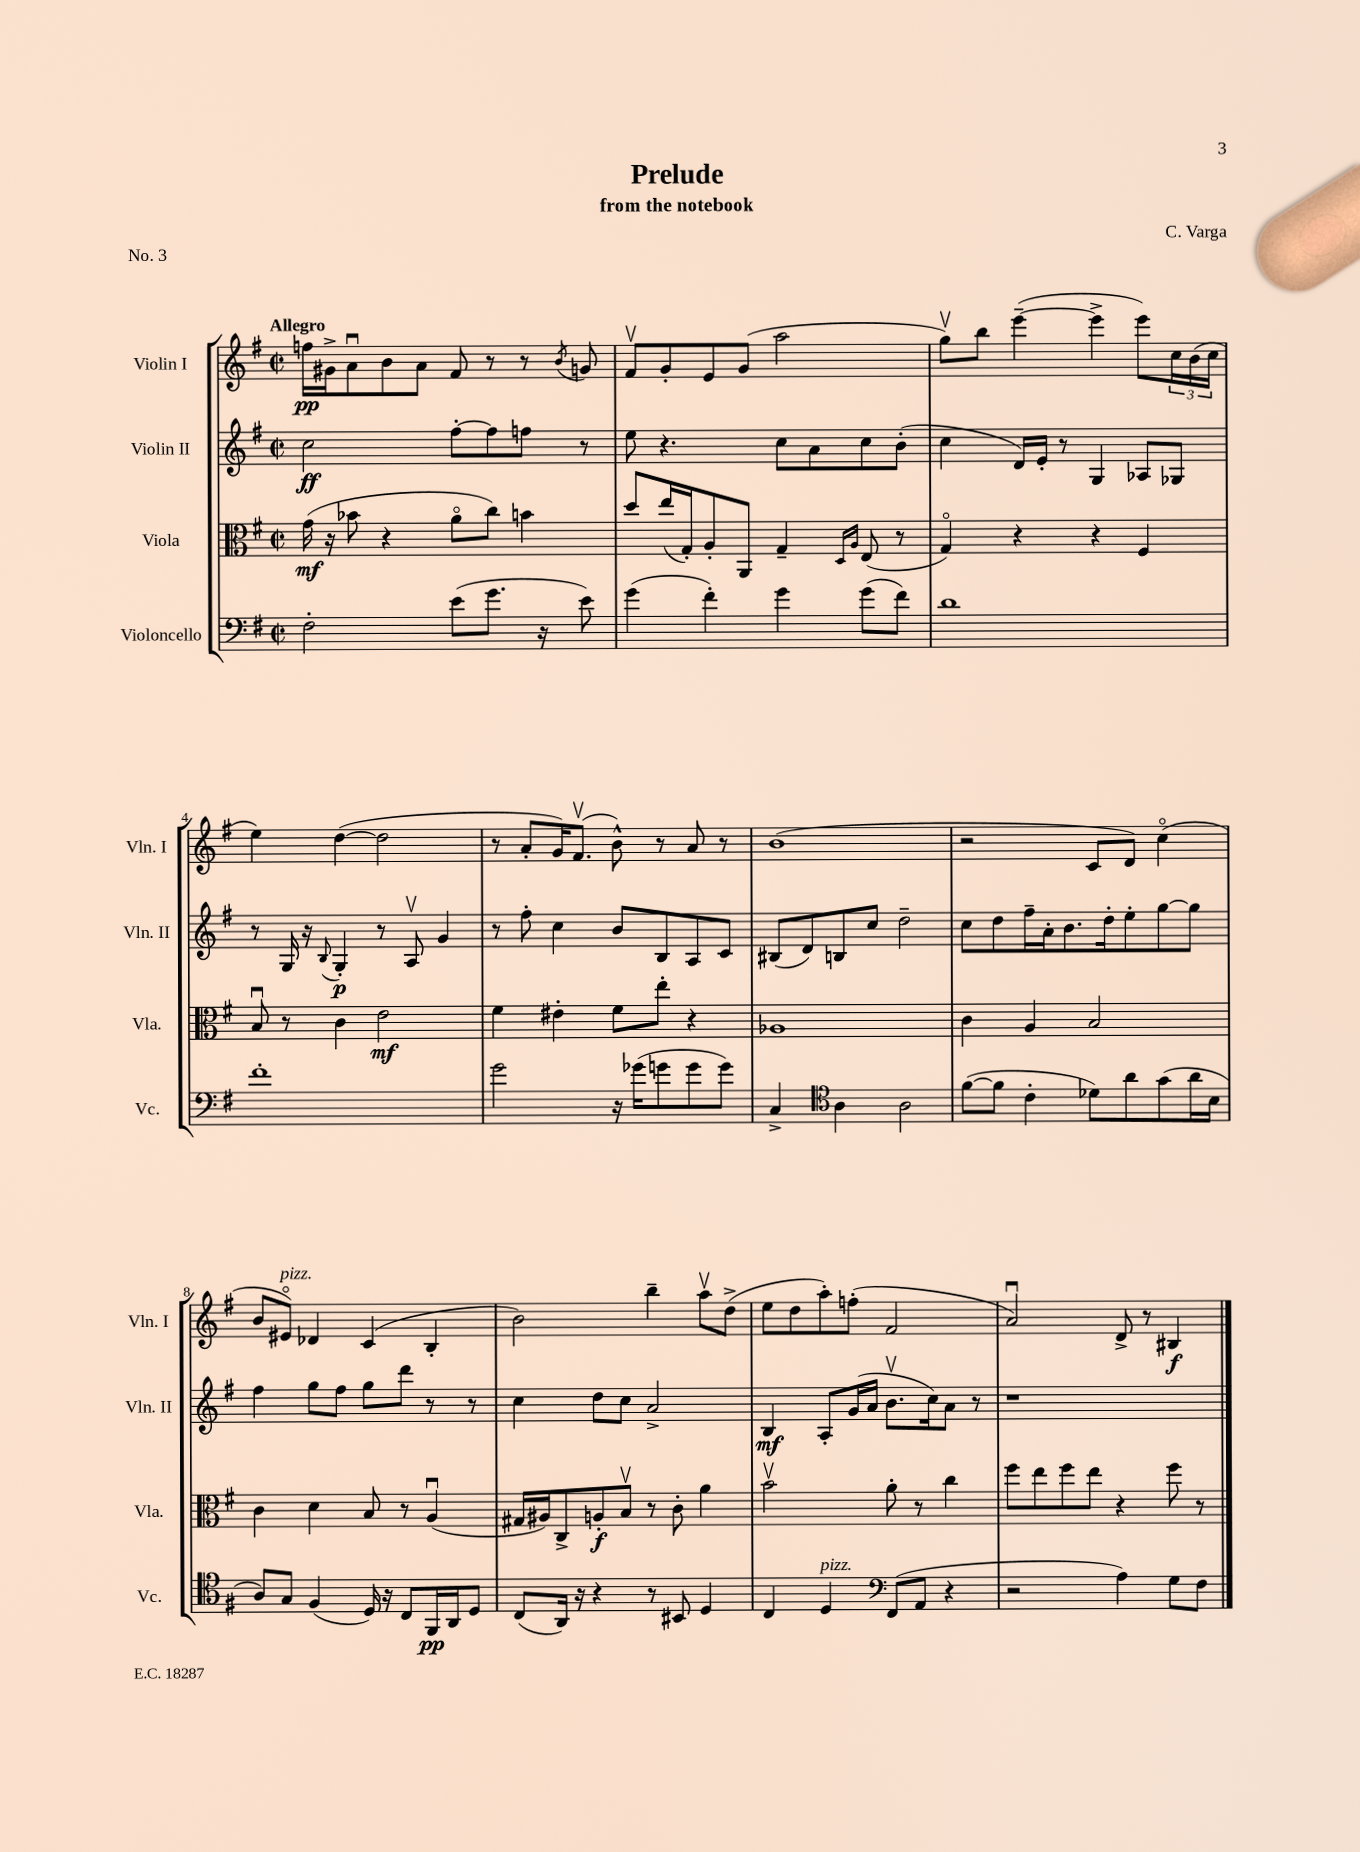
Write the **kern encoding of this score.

**kern	**dynam	**kern	**dynam	**kern	**dynam	**kern	**dynam
*part4	*part4	*part3	*part3	*part2	*part2	*part1	*part1
*staff4	*staff4	*staff3	*staff3	*staff2	*staff2	*staff1	*staff1
*I"Violoncello	*	*I"Viola	*	*I"Violin II	*	*I"Violin I	*
*I'Vc.	*	*I'Vla.	*	*I'Vln. II	*	*I'Vln. I	*
*clefF4	*	*clefC3	*	*clefG2	*	*clefG2	*
*k[f#]	*	*k[f#]	*	*k[f#]	*	*k[f#]	*
*M2/2	*	*M2/2	*	*M2/2	*	*M2/2	*
*met(c|)	*	*met(c|)	*	*met(c|)	*	*met(c|)	*
=1	=1	=1	=1	=1	=1	=1	=1
!	!	!	!	!	!	!LO:TX:a:B:t=Allegro	!
2F#'\	.	(16g\	mf	2cc\	ff	16ffn\LL	pp
.	.	16r	.	.	.	16g#X^\J	.
.	.	8b-X\	.	.	.	8au\	.
.	.	4r	.	.	.	8b\	.
.	.	.	.	.	.	8a\J	.
(8e\L	.	8a\L	.	[8ff#'\L	.	8f#/	.
8.g\J	.	8cc\J)	.	8ff#\]	.	8r	.
.	.	4bn\	.	8ffn\J	.	8r	.
16r	.	.	.	.	.	.	.
.	.	.	.	.	.	8qb/	.
8e\)	.	.	.	8r	.	8gn/	.
=2	=2	=2	=2	=2	=2	=2	=2
(4g\	.	8dd/L	.	8ee\	.	8f#v/L	.
.	.	(16ee/L	.	4.r	.	8g'/	.
.	.	16G'/J)	.	.	.	.	.
4f#'\)	.	8A'/	.	.	.	8e/	.
.	.	8AA/J	.	.	.	(8g/J	.
4g\	.	4G~/	.	8cc\L	.	2aa\	.
.	.	.	.	8a\	.	.	.
.	.	16qqD/LL	.	.	.	.	.
.	.	16qqA/JJ	.	.	.	.	.
(8g\L	.	(8E/	.	8cc\	.	.	.
8f#\J)	.	8r	.	(8b'\J	.	.	.
=3	=3	=3	=3	=3	=3	=3	=3
1d	.	4G/)	.	4cc\	.	8ggv\L)	.
.	.	.	.	.	.	8bb\J	.
.	.	4r	.	16d/LL)	.	([4eee~\	.
.	.	.	.	16e'/JJ	.	.	.
.	.	.	.	8r	.	.	.
.	.	4r	.	4G/	.	4eee^\]	.
.	.	4F#/	.	8A-X/L	.	8eee\L)	.
.	.	.	.	8G-X/J	.	24cc\L	.
.	.	.	.	.	.	(24b\	.
.	.	.	.	.	.	24cc\JJ	.
!!LO:LB:g=z
=4	=4	=4	=4	=4	=4	=4	=4
1f#'	.	8Bu/	.	8r	.	4ee\)	.
.	.	8r	.	16G/	.	.	.
.	.	.	.	16r	.	.	.
.	.	.	.	8qqB/	.	.	.
.	.	4c\	.	4G'/	p	([4dd\	.
.	.	2e\	mf	8r	.	2dd\]	.
.	.	.	.	8Av/	.	.	.
.	.	.	.	4g/	.	.	.
=5	=5	=5	=5	=5	=5	=5	=5
2g\	.	4f#\	.	8r	.	8r	.
.	.	.	.	8ff#'\	.	8a'/L	.
.	.	4e#X'\	.	4cc\	.	16g/K)	.
.	.	.	.	.	.	(8.f#v/J	.
16r	.	8f#\L	.	8b/L	.	8b^^\)	.
(16g-X\KL	.	.	.	.	.	.	.
8gn\	.	8ee'\J	.	8B/	.	8r	.
8g\	.	4r	.	8A/	.	8a/	.
8g\J)	.	.	.	8c/J	.	8r	.
=6	=6	=6	=6	=6	=6	=6	=6
4C^/	.	1A-X	.	(8B#X/L	.	(1b	.
.	.	.	.	8d/)	.	.	.
*clefC4	*	*	*	*	*	*	*
4A\	.	.	.	8Bn/	.	.	.
.	.	.	.	8cc/J	.	.	.
2A\	.	.	.	2dd~\	.	.	.
=7	=7	=7	=7	=7	=7	=7	=7
([8f#\L	.	4c\	.	8cc\L	.	2r	.
8f#\J]	.	.	.	8dd\	.	.	.
4c'\	.	4A/	.	16ff#~\L	.	.	.
.	.	.	.	16a'\J	.	.	.
.	.	.	.	8.b\	.	.	.
8d-X\L)	.	2B/	.	.	.	8c/L	.
.	.	.	.	16dd'\k	.	.	.
8a\	.	.	.	8ee'\	.	8d/J)	.
(8g\	.	.	.	[8gg\	.	(4cc\	.
16a\L	.	.	.	8gg\J]	.	.	.
16B\JJ	.	.	.	.	.	.	.
!!LO:LB:g=z
=8	=8	=8	=8	=8	=8	=8	=8
8A/L)	.	4c\	.	4ff#\	.	8b/L	.
!	!	!	!	!	!	!LO:TX:a:i:t=pizz.	!
8G/J	.	.	.	.	.	8e#X/J)	.
(4F#/	.	4d\	.	8gg\L	.	4d-X/	.
.	.	.	.	8ff#\J	.	.	.
16D/)	.	8B/	.	8gg\L	.	(4c/	.
16r	.	.	.	.	.	.	.
8C/L	.	8r	.	8ddd\J	.	.	.
16FF#/L	pp	(4Au/	.	8r	.	4B'/	.
16AA/J	.	.	.	.	.	.	.
8D/J	.	.	.	8r	.	.	.
=9	=9	=9	=9	=9	=9	=9	=9
(8C/L	.	16G#X/LL	.	4cc\	.	2b\)	.
.	.	16A#X/J)	.	.	.	.	.
16AA/Jk)	.	8C^/	.	.	.	.	.
16r	.	.	.	.	.	.	.
4r	.	8An'/	f	8dd\L	.	.	.
.	.	8Bv/J	.	8cc\J	.	.	.
8r	.	8r	.	2a^/	.	4bb~\	.
8BB#X/	.	8c'\	.	.	.	.	.
4D/	.	4a\	.	.	.	8aav\L	.
.	.	.	.	.	.	(8dd^\J	.
=10	=10	=10	=10	=10	=10	=10	=10
4C/	.	2bv\	.	4B/	mf	8ee\L	.
.	.	.	.	.	.	8dd\	.
!LO:TX:a:i:t=pizz.	!	!	!	!	!	!	!
4D/	.	.	.	8A'/L	.	8aa'\)	.
.	.	.	.	(16g/L	.	(8ffn'\J	.
.	.	.	.	16a/JJ	.	.	.
*clefF4	*	*	*	*	*	*	*
(8FF#/L	.	8a'\	.	8.bv\L	.	2f#/	.
8AA/J	.	8r	.	.	.	.	.
.	.	.	.	16cc\k)	.	.	.
4r	.	4cc\	.	8a\J	.	.	.
.	.	.	.	8r	.	.	.
=11	=11	=11	=11	=11	=11	=11	=11
2r	.	8ff#\L	.	1r	.	2au/)	.
.	.	8ee\	.	.	.	.	.
.	.	8ff#\	.	.	.	.	.
.	.	8ee\J	.	.	.	.	.
4A\)	.	4r	.	.	.	8d^/	.
.	.	.	.	.	.	8r	.
8G\L	.	8ff#\	.	.	.	4B#X/	f
8F#\J	.	8r	.	.	.	.	.
==	==	==	==	==	==	==	==
*-	*-	*-	*-	*-	*-	*-	*-
